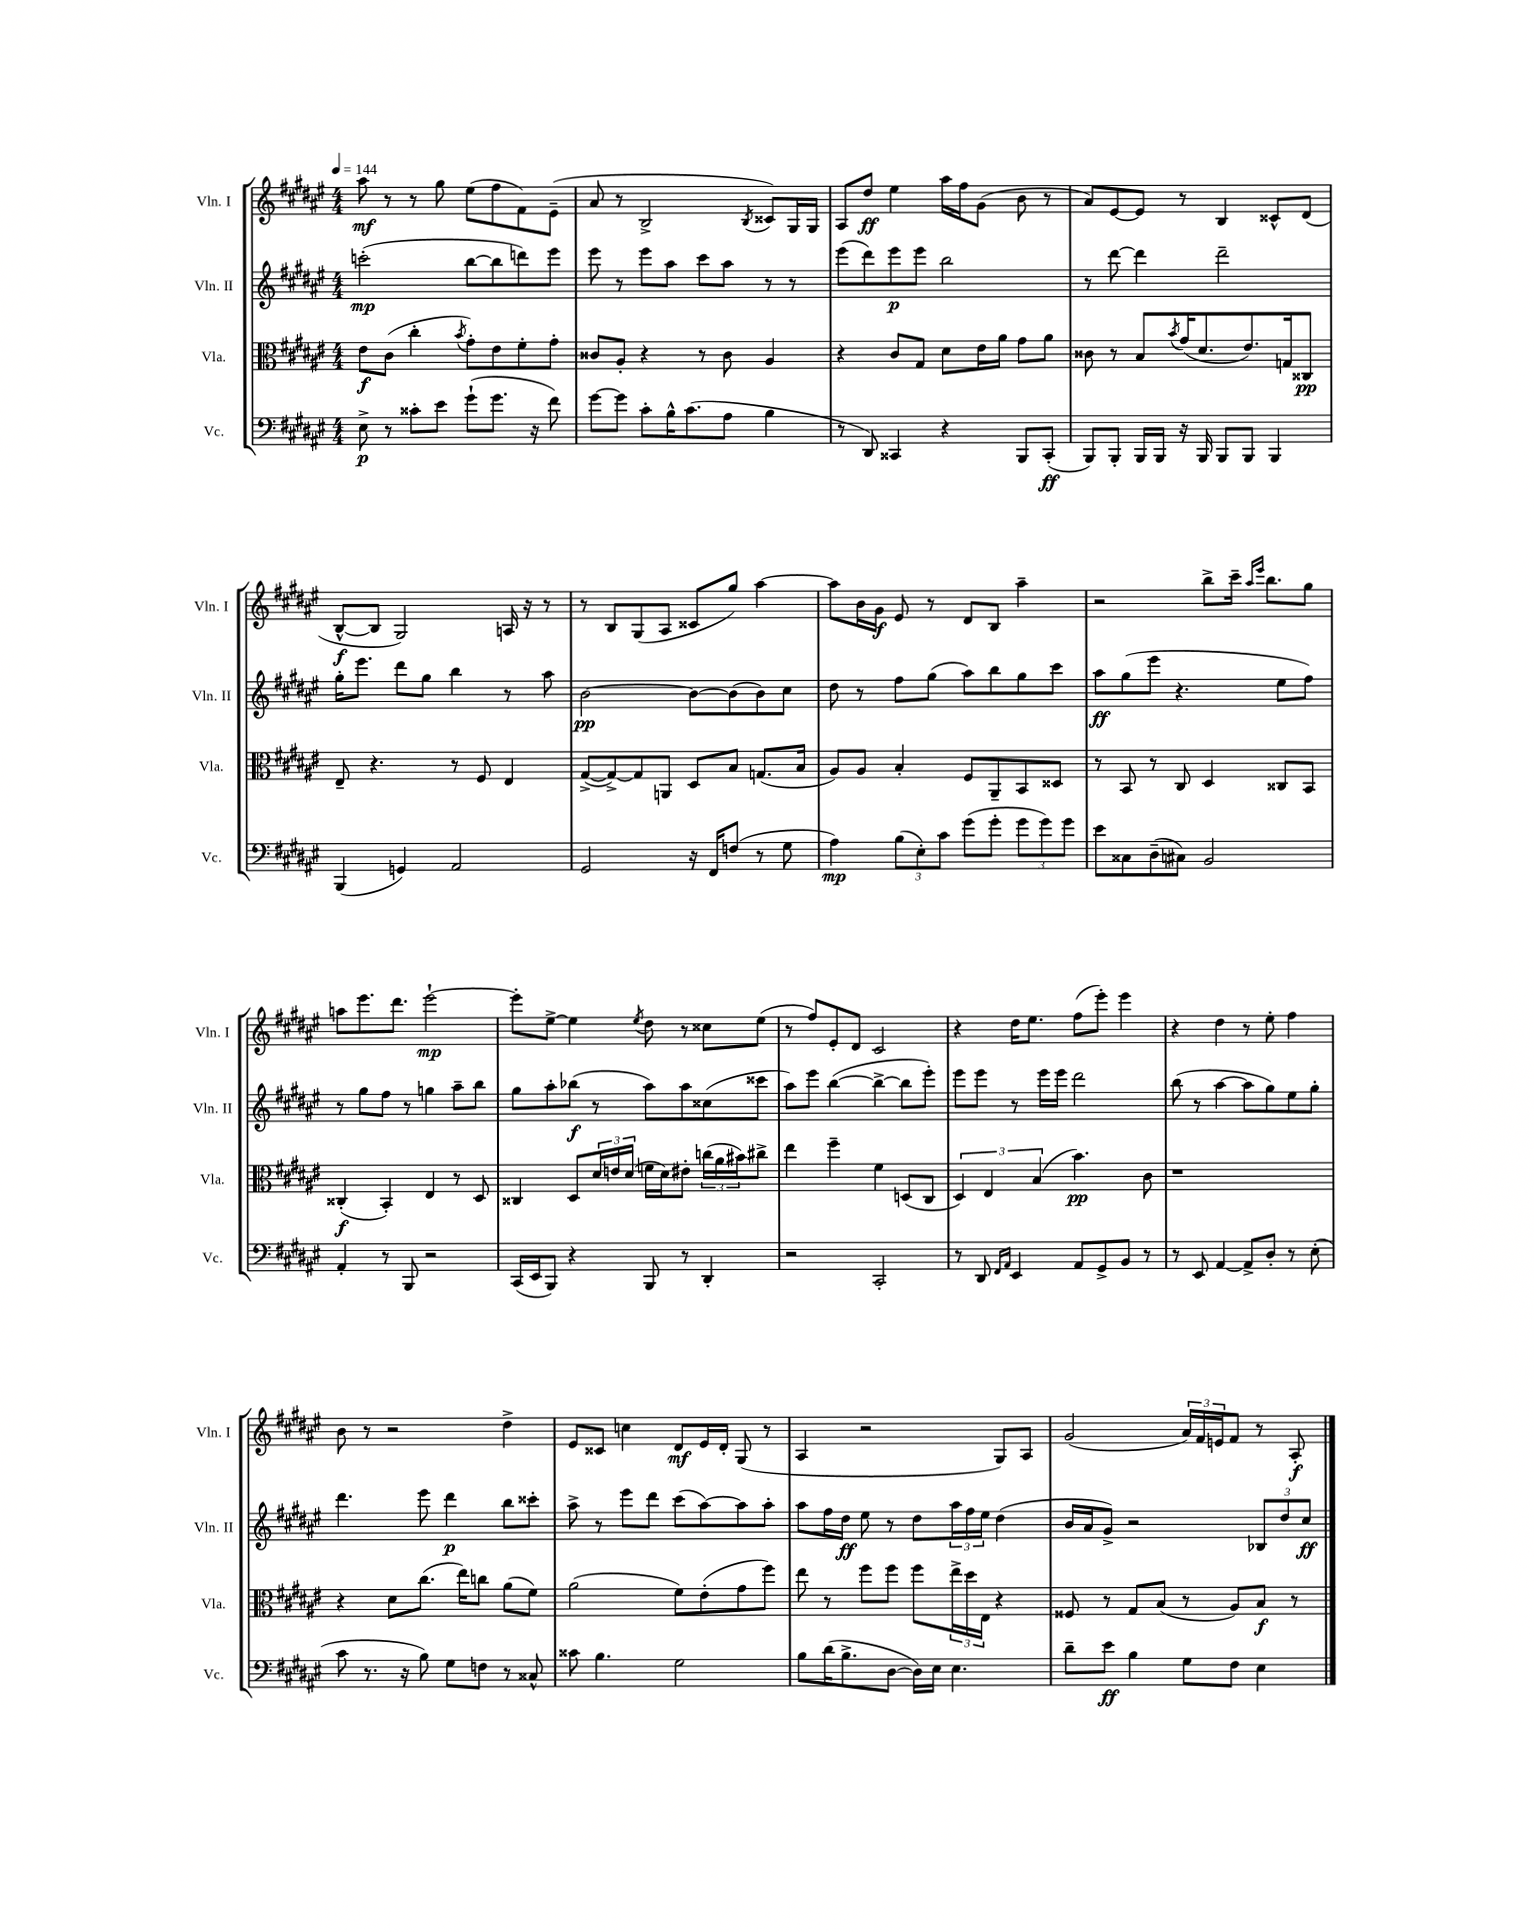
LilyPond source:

<<
\new StaffGroup <<
\new Staff = "s0" \with { instrumentName = "Vln. I" shortInstrumentName = "Vln. I" } {
    \clef treble \key fis \major \numericTimeSignature \time 4/4 \tempo 4 = 144
    ais''8\mf r8 r8 gis''8 eis''8( fis''8 fis'8) eis'8--( |
    ais'8 r8 b2-> \acciaccatura { b8 } cisis'8) gis16 gis16 |
    ais8 dis''8\ff eis''4 ais''16 fis''16 gis'8( b'8 r8 |
    ais'8) eis'8~ eis'8 r8 b4 cisis'8-^ dis'8( |
    b8~-^\f b8 gis2) a16 r16 r8 |
    r8 b8 gis8( ais8 cisis'8 gis''8) ais''4~ |
    ais''8 b'16 gis'16\f eis'8 r8 dis'8 b8 ais''4-- |
    r2 b''8-> cis'''16-- \grace { ais''16 eis'''16 } b''8. gis''8 |
    a''8 eis'''8. dis'''8. eis'''2~-!\mp |
    eis'''8-. eis''8~-> eis''4 \acciaccatura { eis''8 } dis''8 r8 cisis''8 eis''8( |
    r8 fis''8) eis'8-. dis'8 cis'2 |
    r4 dis''16 eis''8. fis''8( eis'''8-.) eis'''4 |
    r4 dis''4 r8 eis''8-. fis''4 |
    b'8 r8 r2 dis''4-> |
    eis'8 cisis'8 c''4 dis'8\mf eis'16 dis'16-. gis8( r8 |
    ais4 r2 gis8) ais8 |
    gis'2( \tuplet 3/2 { ais'16) fis'16 e'16 } fis'8 r8 ais8-.\f \bar "|." |
}
\new Staff = "s1" \with { instrumentName = "Vln. II" shortInstrumentName = "Vln. II" } {
    \clef treble \key fis \major \numericTimeSignature \time 4/4
    c'''2-.\mp( b''8~ b''8 d'''8) eis'''8 |
    eis'''8 r8 eis'''8 ais''8 cis'''8 ais''8 r8 r8 |
    eis'''8( dis'''8) eis'''8\p eis'''8 b''2 |
    r8 dis'''8~ dis'''4 dis'''2-- |
    gis''16-. eis'''8. dis'''8 gis''8 b''4 r8 ais''8 |
    b'2~\pp b'8~ b'8( b'8) cis''8 |
    dis''8 r8 fis''8 gis''8( ais''8) b''8 gis''8 cis'''8 |
    ais''8\ff gis''8( eis'''8 r4. eis''8 fis''8) |
    r8 gis''8 fis''8 r8 g''4 ais''8-- b''8 |
    gis''8 ais''8-. bes''8\f( r8 ais''8) ais''8 cisis''8( cisis'''8 |
    ais''8) eis'''8 b''4~( b''4~-> b''8 eis'''8-.) |
    eis'''8 eis'''8 r8 eis'''16 eis'''16 dis'''2 |
    b''8( r8 ais''4~ ais''8 gis''8) eis''8 gis''8-. |
    dis'''4. eis'''8 dis'''4\p b''8 cisis'''8-. |
    ais''8-> r8 eis'''8 dis'''8 cis'''8( ais''8~) ais''8 ais''8-. |
    ais''8 fis''16 dis''16\ff eis''8 r8 dis''8 \tuplet 3/2 { ais''16 fis''16 eis''16 } dis''4( |
    b'16 ais'16 gis'8->) r2 \tuplet 3/2 { bes8 dis''8 cis''8\ff } \bar "|." |
}
\new Staff = "s2" \with { instrumentName = "Vla." shortInstrumentName = "Vla." } {
    \clef alto \key fis \major \numericTimeSignature \time 4/4
    eis'8\f cis'8( cis''4-. \acciaccatura { b'8 } gis'8-.) eis'8 fis'8-. gis'8-. |
    cisis'8 ais8-. r4 r8 cisis'8 ais4 |
    r4 cis'8 gis8 dis'8 eis'16 ais'16 gis'8 ais'8 |
    cisis'8 r8 b8 \acciaccatura { b'8 } gis'16( dis'8. eis'8.) g16 cisis8\pp |
    eis8-- r4. r8 fis8 eis4 |
    gis8~->( gis8~->) gis8 a,8 dis8 b8 g8.( b16 |
    ais8) ais8 b4-. fis8 ais,8-- b,8 disis8 |
    r8 b,8 r8 cis8 dis4 cisis8 b,8 |
    cisis4-.\f( b,4-.) eis4 r8 dis8 |
    cisis4 dis8 \tuplet 3/2 { dis'16 e'16 dis'16( } f'16 dis'16) eis'8-. \tuplet 3/2 { c''16( ais'16 bis'16) } cis''8-> |
    eis''4 fis''4-- fis'4 d8( cis8 |
    \tuplet 3/2 { dis4) eis4 b4( } b'4.\pp) cis'8 |
    r1 |
    r4 dis'8 cis''8.( eis''16) c''8 ais'8( fis'8) |
    ais'2( fis'8) eis'8-.( gis'8 fis''8) |
    eis''8 r8 fis''8 fis''8 fis''8 \tuplet 3/2 { eis''16-> dis''16 eis16 } r4 |
    fisis8 r8 gis8 b8( r8 ais8) b8\f r8 \bar "|." |
}
\new Staff = "s3" \with { instrumentName = "Vc." shortInstrumentName = "Vc." } {
    \clef bass \key fis \major \numericTimeSignature \time 4/4
    eis8->\p r8 cisis'8-. eis'8 gis'8-!( gis'8. r16 fis'8) |
    gis'8~ gis'8 cis'8-. b16-^ cis'8.( ais8 b4 |
    r8 dis,8) cisis,4 r4 b,,8 cisis,8-.\ff( |
    b,,8) b,,8-. b,,16 b,,16 r16 b,,16 b,,8 b,,8 b,,4 |
    b,,4( g,4) ais,2 |
    gis,2 r16 fis,16 f8( r8 gis8 |
    ais4\mp) \tuplet 3/2 { b8( eis8-.) cis'8 } gis'8( gis'8-. \tuplet 3/2 { gis'8 gis'8) gis'8 } |
    eis'8 cisis8 dis8--( cis8) b,2 |
    ais,4-. r8 b,,8 r2 |
    cis,16( eis,16 b,,8) r4 b,,8 r8 dis,4-. |
    r2 cis,2-. |
    r8 dis,8 \grace { fis,16 ais,16 } eis,4 ais,8 gis,8-> b,8 r8 |
    r8 eis,8 ais,4~ ais,8-> dis8-. r8 eis8-.( |
    cis'8 r8. r16 b8) gis8 f8 r8 cisis8-^ |
    cisis'8 b4. gis2 |
    b8 dis'16( b8.-> dis8~ dis16) eis16 eis4. |
    dis'8-- eis'8\ff b4 gis8 fis8 eis4 \bar "|." |
}
>>
>>
\layout { \context { \Score \remove "Bar_number_engraver" } }
